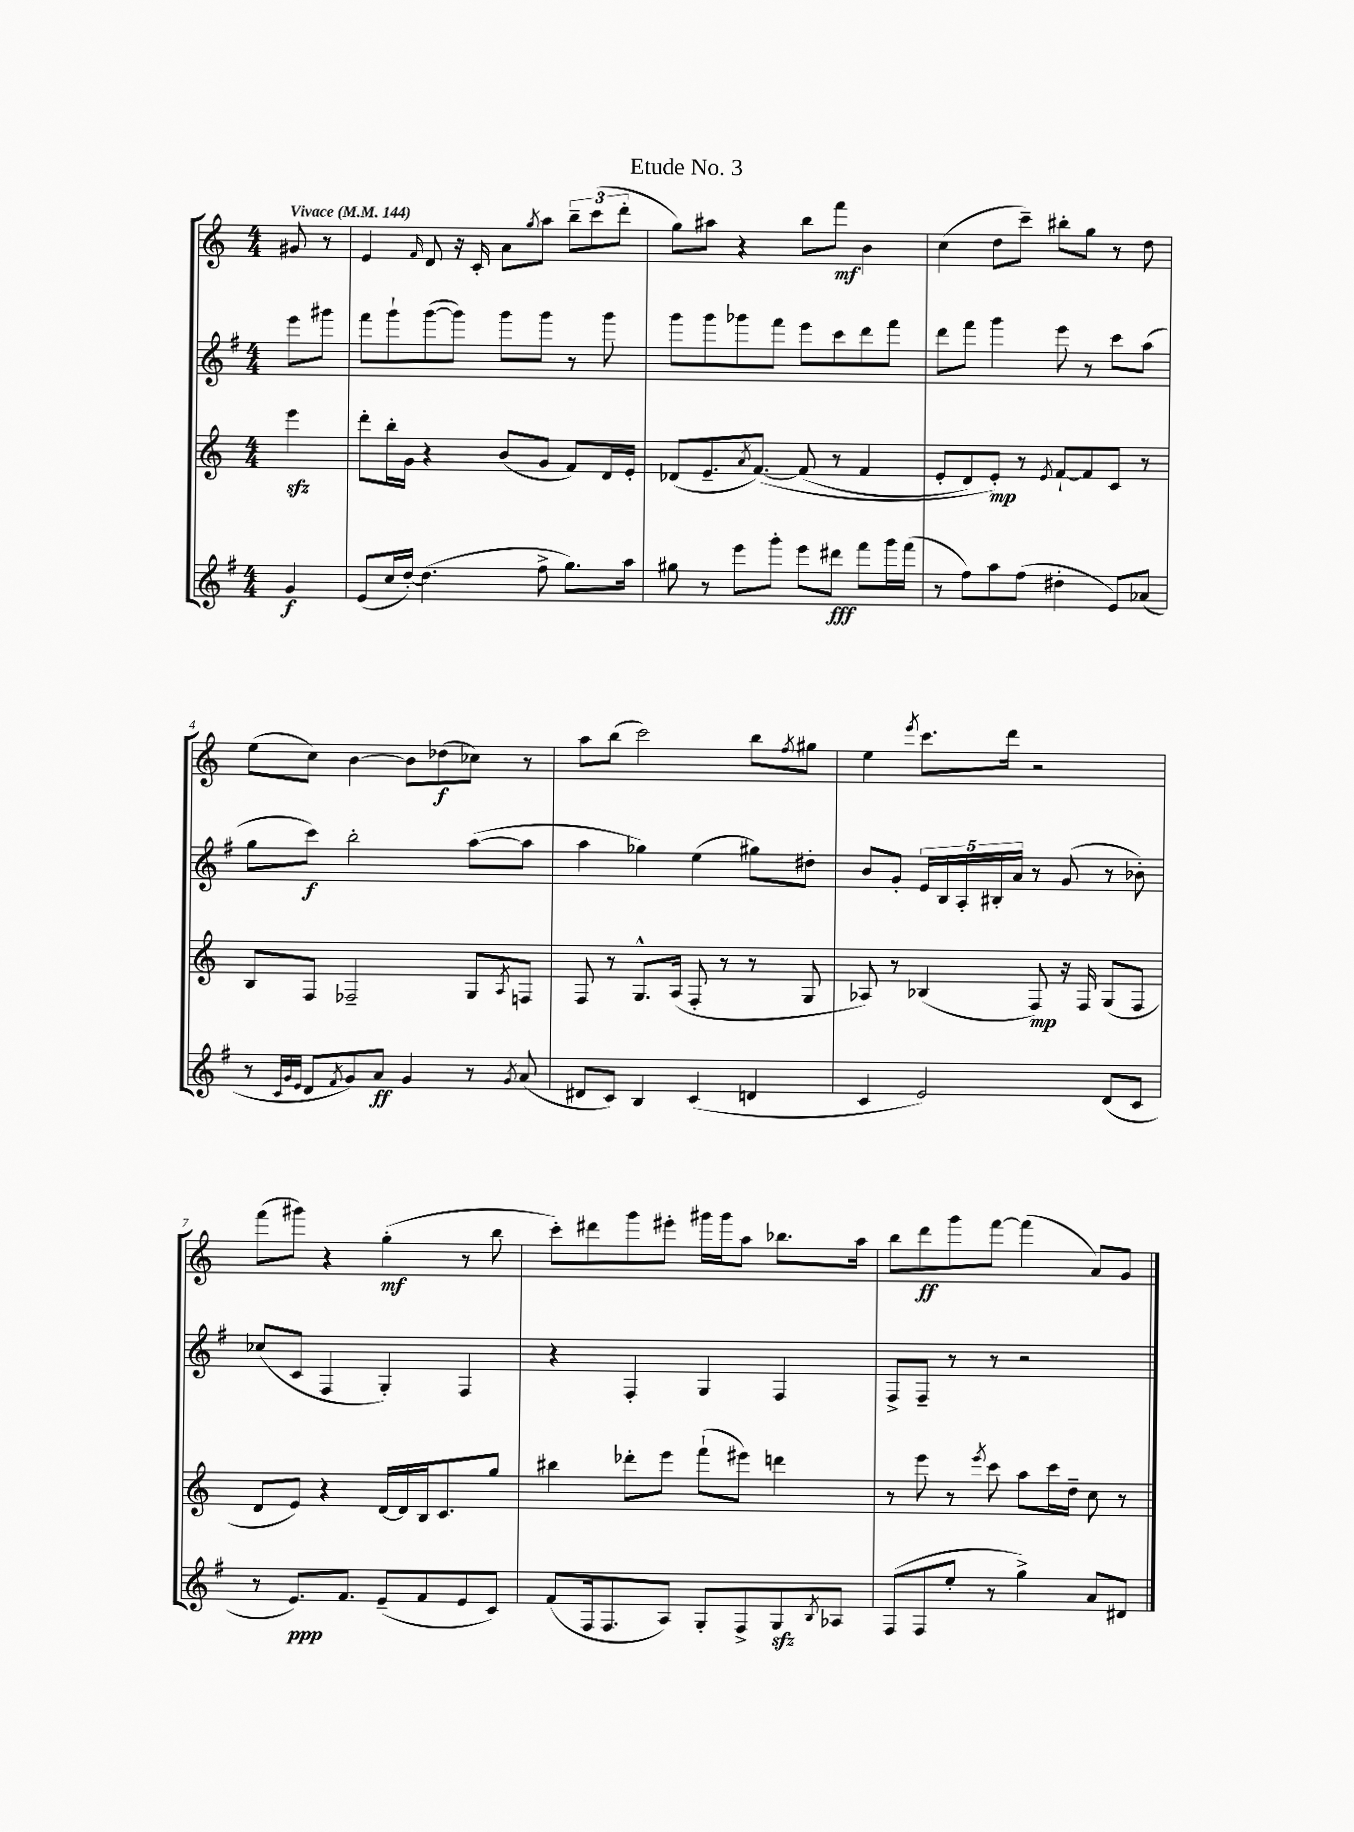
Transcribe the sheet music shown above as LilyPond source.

\header { title = "Etude No. 3" }
<<
\new StaffGroup <<
\new Staff = "s0" {
    \clef treble \key c \major \numericTimeSignature \time 4/4 \partial 4 \tempo "Vivace" 4 = 144
    gis'8 r8 |
    e'4 \grace { f'16 } d'8 r16 c'16-. a'8 \acciaccatura { g''8 } a''8 \tuplet 3/2 { b''8-- c'''8( d'''8-. } |
    g''8) ais''8 r4 b''8 f'''8\mf b'4 |
    c''4( d''8 c'''8--) bis''8-. g''8 r8 d''8 |
    e''8( c''8) b'4~ b'8 des''8\f( ces''8) r8 |
    a''8 b''8( c'''2) b''8 \acciaccatura { f''8 } gis''8 |
    e''4 \acciaccatura { e'''8 } c'''8. d'''16 r2 |
    f'''8( gis'''8) r4 g''4-.\mf( r8 b''8 |
    c'''8-.) dis'''8 g'''8 eis'''8-. gis'''16 gis'''16 a''8 bes''8. a''16 |
    b''8 d'''8\ff g'''8 f'''8~ f'''4( a'8) g'8 \bar "|." |
}
\new Staff = "s1" {
    \clef treble \key g \major \numericTimeSignature \time 4/4 \partial 4
    e'''8 gis'''8 |
    fis'''8 g'''8-! g'''8~( g'''8) g'''8 g'''8 r8 g'''8 |
    g'''8 g'''8 ges'''8 fis'''8 e'''8 c'''8 d'''8 fis'''8 |
    d'''8 fis'''8 g'''4 e'''8 r8 c'''8 a''8( |
    g''8 c'''8\f) b''2-. a''8~( a''8 |
    a''4 ges''4) e''4( gis''8) dis''8-. |
    b'8 g'8-. \tuplet 5/4 { e'16 b16 a16-. bis16-. a'16 } r8 g'8( r8 bes'8-.) |
    ces''8( c'8 fis4 g4-.) fis4 |
    r4 fis4-. g4 fis4 |
    fis8-> fis8-- r8 r8 r2 \bar "|." |
}
\new Staff = "s2" {
    \clef treble \key c \major \numericTimeSignature \time 4/4 \partial 4
    e'''4\sfz |
    d'''8-. b''16-. g'16 r4 b'8( g'8 f'8) d'16 e'16-. |
    des'8( e'8.-- \acciaccatura { a'8 } f'8.~)\( f'8( r8 f'4 |
    e'8-. d'8) e'8-.\mp\) r8 \acciaccatura { e'8 } f'8~-! f'8 c'8 r8 |
    b8 f8 fes2-- g8 \acciaccatura { a8 } f8 |
    f8 r8 g8.-^ a16( f8-. r8 r8 g8 |
    aes8) r8 bes4( f8\mp) r16 f16 g8( f8 |
    d'8 e'8) r4 d'16~ d'16 b16 c'8. g''8 |
    bis''4 des'''8-. e'''8 f'''8-!( eis'''8) d'''4 |
    r8 e'''8 r8 \acciaccatura { e'''8 } c'''8 a''8 c'''16 d''16-- c''8 r8 \bar "|." |
}
\new Staff = "s3" {
    \clef treble \key g \major \numericTimeSignature \time 4/4 \partial 4
    g'4\f |
    e'8( c''16 d''16~-.) d''4.( fis''8-> g''8.) a''16 |
    gis''8 r8 e'''8 g'''8-. e'''8 dis'''8\fff fis'''8 g'''16 fis'''16( |
    r8 fis''8) a''8 fis''8( dis''4-. e'8) aes'8( |
    r8 \grace { c'32 g'32 e'32 } d'8 \acciaccatura { fis'8 } g'8) a'8\ff g'4 r8 \acciaccatura { g'8 } a'8( |
    dis'8 c'8) b4 c'4( d'4 |
    c'4 e'2) d'8( c'8 |
    r8 e'8.\ppp) fis'8. e'8--( fis'8 e'8 c'8) |
    fis'8( fis16 fis8. a8) g8-. fis8-> g8\sfz \acciaccatura { b8 } aes8 |
    fis8( fis8 e''8-. r8 g''4->) a'8 dis'8 \bar "|." |
}
>>
>>
